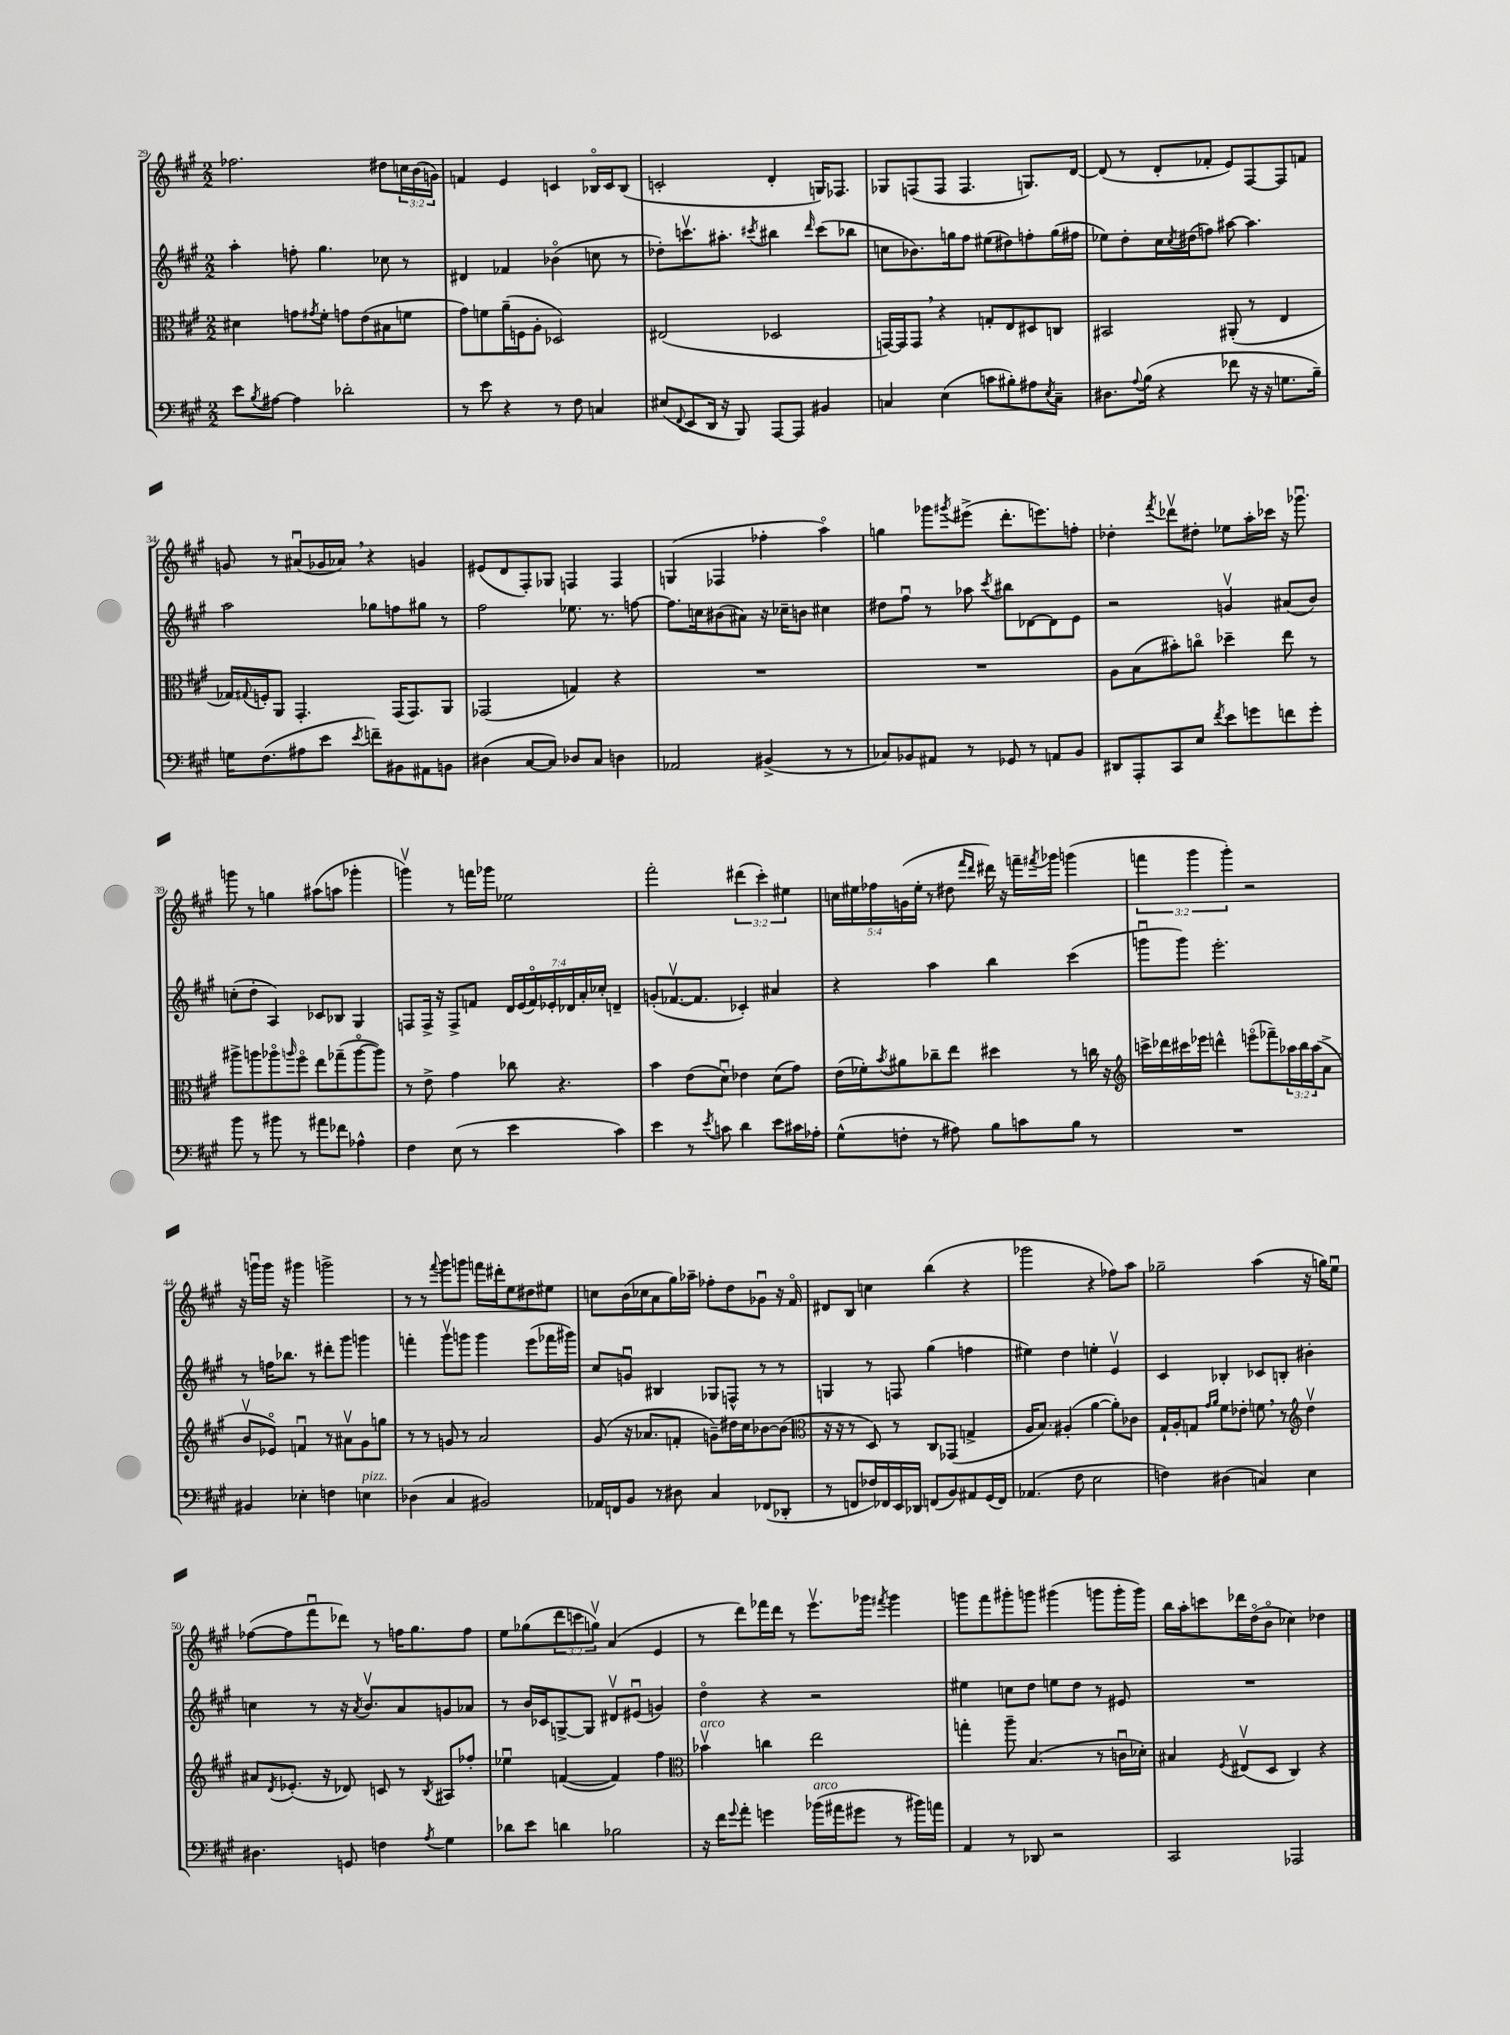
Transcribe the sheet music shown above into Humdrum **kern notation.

**kern	**kern	**kern	**kern
*staff4	*staff3	*staff2	*staff1
*clefF4	*clefC3	*clefG2	*clefG2
*k[f#c#g#]	*k[f#c#g#]	*k[f#c#g#]	*k[f#c#g#]
*M2/2	*M2/2	*M2/2	*M2/2
8e	4d#	4aa'	2.ff-
8qB	.	.	.
[8A#	.	.	.
4A#]	8g	8ff'	.
.	8qg#	.	.
.	8f#'	4.gg#	.
2d-'	8g	.	.
.	(8e	.	.
.	8B#	8cc-	8dd#
.	8f	8r	24cc
.	.	.	(24b
.	.	.	24g)
=	=	=	=
8r	8g#)	4d#	4f
8e	8f	.	.
4r	(16a~	4f-	4e
.	16F	.	.
.	8A'	.	.
8r	2D-)	(4b-o	4c
8F#	.	.	.
4C	.	8cc	16B-o
.	.	.	16c
.	.	8r	(8B-
=	=	=	=
(8E#	(2E#	8dd-')	2c'
8qqFF#	.	.	.
8EE	.	8.cccv	.
16DD	.	.	.
16r	.	8.aa#'	.
8BBB)	.	.	.
.	.	8qccc#	.
[8AAA	2D-	4bb#	4d'
8AAA]	.	.	.
.	.	16qqddd	.
4BB#	.	(8ccc#	16G)
.	.	.	8.F-
.	.	8bb-	.
=	=	=	=
4C	[16GG)	8cc	8G-
.	16GG]	.	.
.	8GG	8.b-)	(8F
(4E	4r	.	8F
.	.	16gg	.
.	.	8ff#	4.F
8c	8G'	(8ee#	.
8B#')	8E	8dd#)	.
8A#	8D#	8ff'	8.G)
8qE	.	.	.
8C~	8C	(16gg	.
.	.	16ff#	[16d
=	=	=	=
8.D#	2BB#	8ee-)	(8d]
.	.	8dd'	8r
8qqA	.	.	.
(16B	.	.	.
4r	.	16cc#	8d'
.	.	8qcc#	.
.	.	(16dd#	.
.	.	8ff)	8f-'
8f-	(8AA#'	[8aa#	8e)
16r	8r	4.aa#]	[8F#
16r	.	.	.
8.G	4E	.	8F#]
.	.	.	8f
16B~)	.	.	.
=	=	=	=
16G	16G-)	2aa	8g
.	8qqG#	.	.
(8.F#	16F'	.	.
.	8AA	.	8r
8A#	4.GG#'	.	(8a#u
8e	.	.	16g-
.	.	.	16a-)
8qe	.	.	.
8f~)	.	8gg-	4r
8BB#	(16GG#	8ff	.
.	8.GG#)	.	.
8AA#	.	8gg#	4g
8BB	8AA	8r	.
=	=	=	=
(4D#	(2GG-	2ff#	(8e#
.	.	.	8d
[8C#	.	.	8F#')
8C#])	.	.	8G-
8D-	4G)	8.ee-	4F
8C#	.	.	.
.	.	8.r	.
4D	4r	.	4F
.	.	[8ff	.
=	=	=	=
2AA-	1r	8.ff]	(4G
.	.	16cc	.
.	.	(8b#	4F-
.	.	8a#)	.
(4BB#^	.	16r	4ff-'
.	.	16cc-~	.
.	.	8b	.
8r	.	4cc#	4aao)
8r	.	.	.
=	=	=	=
8C-)	1r	8dd#	4gg
8BB-	.	8ff#u	.
8AA#	.	8r	8ggg-
.	.	.	8qggg#
8r	.	8aa-	(8eee#^
.	.	8qccc#	.
8GG-	.	8bb#	8.ddd'
8r	.	[8d-	.
.	.	.	8.eee)
8AA	.	8d-]	.
8BB-	.	8e	8ff'
=	=	=	=
8DD#	8A	2r	4dd-'
8AAA'	(8B	.	.
.	.	.	8qfff#
8CC#	8b#')	.	8ddd-v
8E	8cco	.	8dd#'
8qf#	.	.	.
8e	4dd-~	4gv	8ee-
8g	.	.	16aa'
.	.	.	16ccc-
8f	8ee	(8a#	16r
.	.	.	8.ggg-u
8g'	8r	8b)	.
=	=	=	=
8b	8aa#^	(8cc'	8ggg
8r	8aa	8dd'	8r
8b#	8aa-o	4A)	4gg
.	16qqaa	.	.
8r	8ff#o	.	.
8a#	8ee	8c-	(8aa#
8f-	(8gg-~	8B-	8aa
4A-^^	[8aao	4G#	4ggg-'
.	8aa])	.	.
=	=	=	=
4F#	8r	8F	4gggv)
.	8e^	16F^	.
.	.	16r	.
(8E	4g#	8F^	8r
8r	.	8f	16fff
.	.	.	16ggg-
4e	8cc-	28d	2ee-
.	.	(28e	.
.	.	28fo)	.
.	.	28e-'	.
.	4.r	.	.
.	.	28d-	.
.	.	28a'	.
.	.	28cc-'	.
4c#)	.	4d~	.
=	=	=	=
4e	4b	(8g'	2fff#'
.	.	[8.f-v	.
8r	(8e	.	.
.	.	8.f-]	.
8qe	.	.	.
8c	8du)	.	.
4d	4e-	4c-')	(6ddd#
.	.	.	6ccc#')
8e	(8d	4a#	.
.	.	.	6ee#
16c#	8g#)	.	.
16A-'	.	.	.
=	=	=	=
(8G#^^	(16e	4r	20cc
.	.	.	20ee#
.	16f-')	.	.
.	.	.	20ff-
.	8qb	.	.
8F'	8a#	.	.
.	.	.	(20g
.	.	.	20ee#'
8r	8cc-~	4aa	8r
8A#)	8ee	.	8dd#
.	.	.	16qqfff#
.	.	.	16qqddd
8B	4dd#	4bb	16ddd#)
.	.	.	16r
8c	.	.	16fff~
.	.	.	8qfff#
.	.	.	16ggg-
8B	8r	(4ccc#	(4ggg
8r	16cc	.	.
.	16r	.	.
=	=	=	=
*	*clefG2	*	*
1r	16ccc^	8gggu	6fff
.	16ddd-	.	.
.	16ccc#	8ggg)	.
.	.	.	6ggg#
.	16eee-	.	.
.	4ddd^^	2.eee'	.
.	.	.	6ggg#')
.	(8eeeo	.	2r
.	8fff-~)	.	.
.	24aa-	.	.
.	24bb	.	.
.	(24aa-	.	.
.	8a^	.	.
=	=	=	=
4BB#	8bv	8r	16r
.	.	.	16gggu
.	8e-o)	16ff	16ggg
.	.	8.bb-	16r
4E-'	4fu	.	4ggg#
.	.	8r	.
4F	8r	8ddd#'	2ggg^
.	8a#v	8ggg#	.
4E	8g#	4ggg	.
.	8gg	.	.
=	=	=	=
(4D-	8r	4fff'	8r
.	8r	.	8r
.	.	.	8qqfff#
4C#	8g	8ggg#v	8ggg#
.	8r	8ggg	8ggg
2BB#)	2a	4ggg	16fff
.	.	.	16ddd#'
.	.	.	8ee
.	.	(8eee	8dd#
.	.	16fff-	8ee#
.	.	16ggg#)	.
=	=	=	=
16AA-	(8g#	8cc#	8cc
16FF	.	.	.
8BB	16r	8gu	(16b
.	8.a-	.	16cc-
8r	.	4B#	8a
8D#	8f'	.	16gg#)
.	.	.	16aa-~
4C#	8g~)	8G-	8ff-'
.	16dd#	8F^^	8dd
.	16cc#	.	.
(8FF-	[8b-	8r	8g-u
8DD-'	(8b-]	8r	16r
.	.	.	16f#o
=	=	=	=
*	*clefC3	*	*
8r	16r	4G	8d#
.	16r	.	.
8FF	8r	.	8B
16F-)	8D)	8r	4cc
16FF-	.	.	.
16EE	8r	8F	.
16DD-	.	.	.
(8FF	8C#	(4gg#	(4bb
8BB)	(8GG-	.	.
8AA#	4G^	4ff	4r
(16GG#	.	.	.
16FF)	.	.	.
=	=	=	=
(4.AA-	16A	4ee#)	2ggg-
.	8.B)	.	.
.	(4A#'	4dd	.
8F#	.	.	.
2E	[4a	4ee'	4r
.	8a'])	4ev	8ff-)
.	8c-	.	8aa
=	=	=	=
4F)	16G#`	4c#	2gg-~
.	16A'	.	.
.	8G	.	.
.	16qqg#	.	.
.	16qqa	.	.
(4D#	8f#	4B-'	.
.	8e-'	.	.
4C)	8f	8c-	(4aa
.	8r	8B'	.
*	*clefG2	*	*
4E	4ddv	4b#'	16r
.	.	.	16gg)
.	.	.	8eeu
=	=	=	=
4.D#	8a#	4cc	([8ff-
.	8qd	.	.
.	(8.e-'	.	8ff-]
.	.	8r	8fff#u
.	16r	.	.
8GG	8d-)	16r	8ddd-)
.	.	8qa	.
.	.	8.bv	.
4F	8c	.	8r
.	8r	8a	16ff
.	.	.	8.gg#
8qA	8qB	.	.
4G#	8A#	8g	.
.	8ff-'	8a-	8ff
=	=	=	=
8d-	4ee-u	8r	8ee
8e	.	16b	(8gg-
.	.	16c-	.
4d	([4f	[8G^	12ddd
.	.	.	12ccc
.	.	8G]	.
.	.	.	12ggv)
2B-	4f])	8d#v	(4a
.	.	(8e#u	.
.	4ff#	4g)	4e
=	=	=	=
*	*clefC3	*	*
16r	4b-v	4ddo	8r
16f#	.	.	.
8qqg#	.	.	.
8a'	.	.	8ddd)
4g	4cc	4r	16fff-
.	.	.	16ddd
.	.	.	8r
(16b-	2ee	2r	8.eeev
16a#	.	.	.
8g#	.	.	.
.	.	.	16ggg-
.	.	.	8qfff#
8r	.	.	4ggg-
16b#)	.	.	.
16a	.	.	.
=	=	=	=
4AA	4gg'	4ee#	8ggg
.	.	.	8fff#
8r	8aa~	8cc	8ggg#'
8DD-	(4.B	8dd	8ggg
2r	.	8ee	(4ggg#
.	.	8dd	.
.	8r	8r	8ggg
.	16cu	8e#	16ggg'
.	16d-')	.	16ggg)
=	=	=	=
2CC#	4B#	1r	16bb
.	.	.	16aa'
.	.	.	8ccc
.	8qF#	.	.
.	(8E#v	.	16ddd-
.	.	.	(16ddo
.	8D	.	8bo
2AAA-	4C#)	.	4cc-)
.	4r	.	4dd-
==	==	==	==
*-	*-	*-	*-
